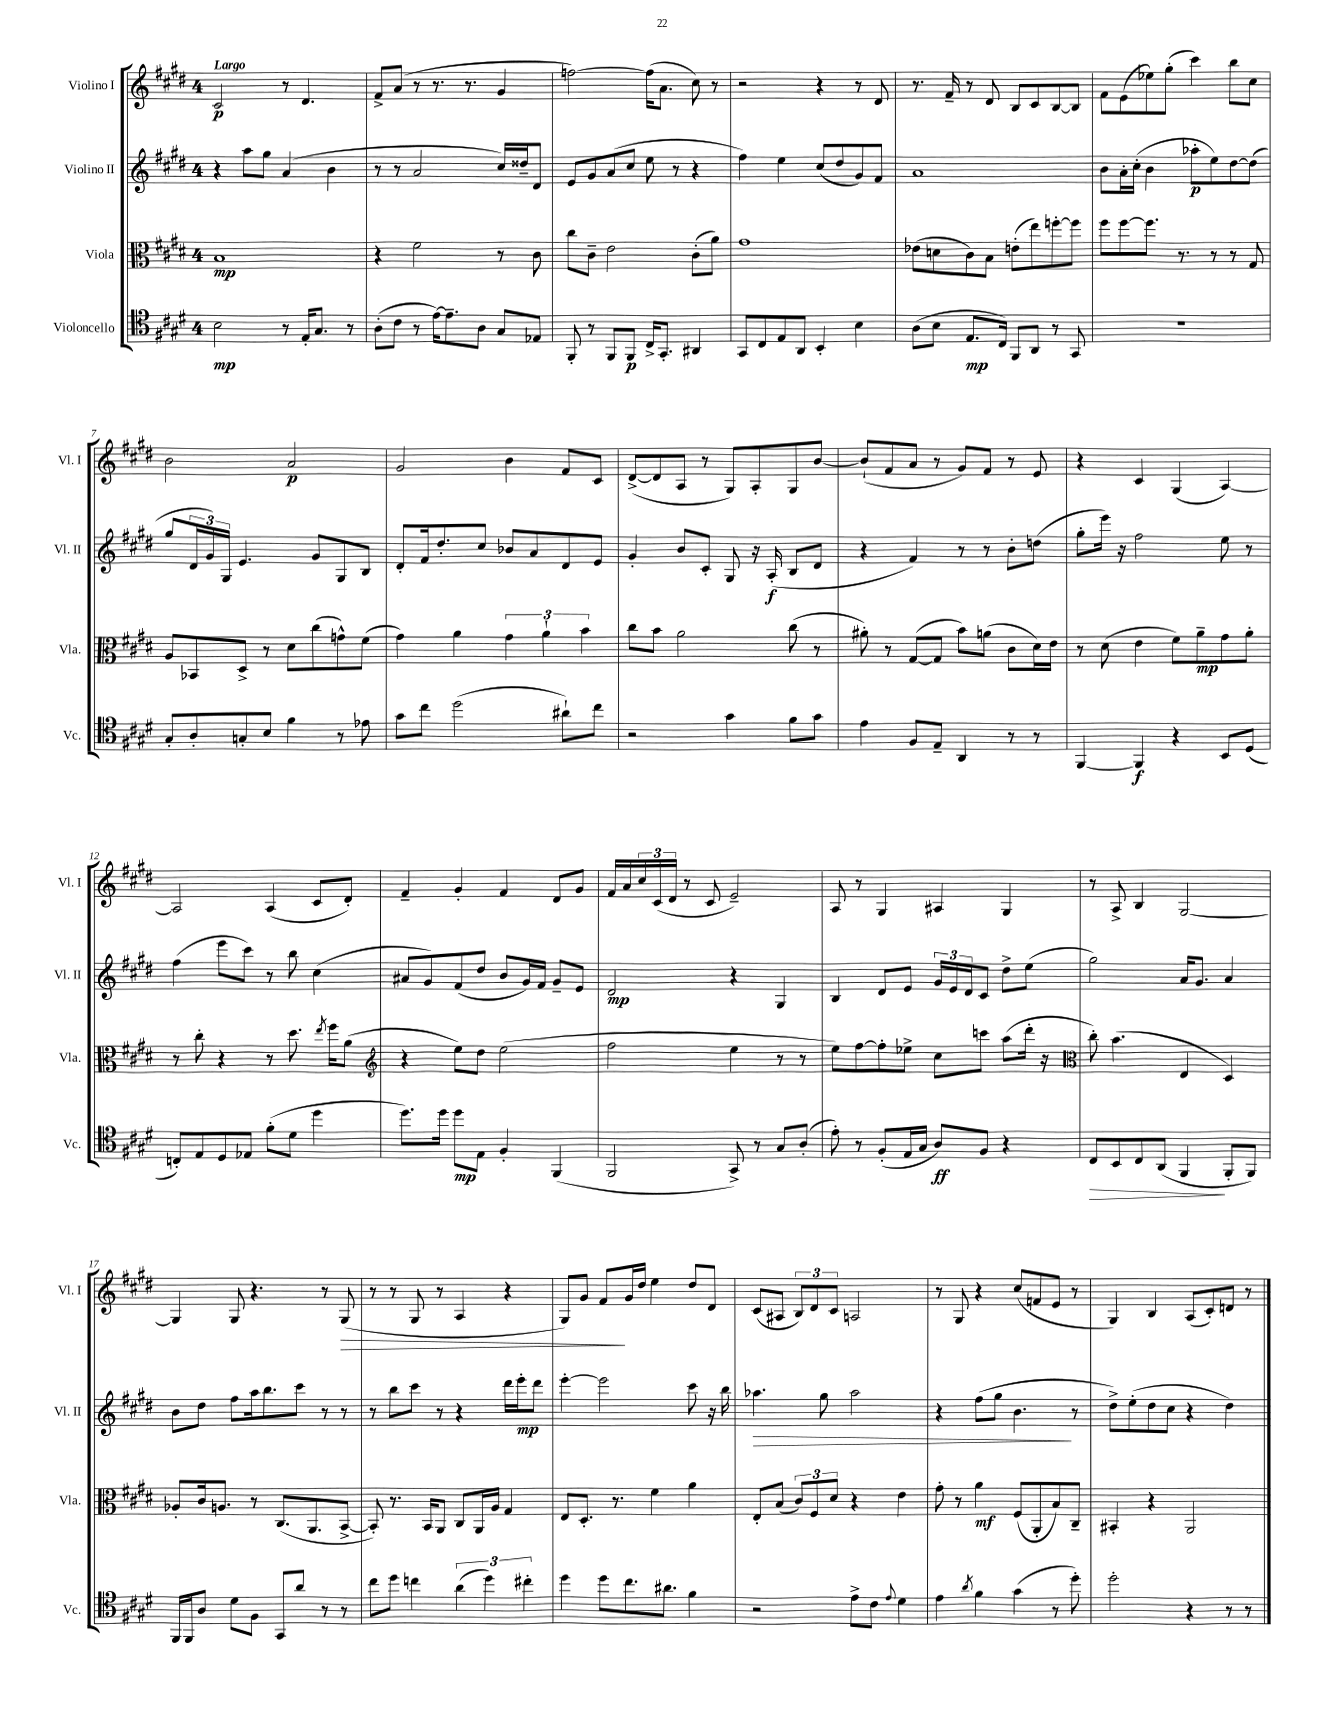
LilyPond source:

<<
\new StaffGroup <<
\new Staff = "s0" \with { instrumentName = "Violino I" shortInstrumentName = "Vl. I" } {
    \clef treble \key e \major \once \override Staff.TimeSignature.style = #'single-digit \time 4/4 \tempo "Largo"
    cis'2\p r8 dis'4. |
    fis'8-> a'8( r8 r8. r8. gis'4 |
    f''2~) f''16( a'8. cis''8) r8 |
    r2 r4 r8 dis'8 |
    r8. fis'16-- r8 dis'8 b8 cis'8 b8~ b8 |
    fis'8 e'8( ees''8) gis''8-.( cis'''4) b''8 cis''8 |
    b'2 a'2\p |
    gis'2 b'4 fis'8 cis'8 |
    dis'8~->( dis'8 a8 r8 gis8) a8-. gis8 b'8~ |
    b'8-!( fis'8 a'8 r8 gis'8) fis'8 r8 e'8 |
    r4 cis'4 gis4( a4~) |
    a2 a4( cis'8 dis'8-.) |
    fis'4-- gis'4-. fis'4 dis'8 gis'8 |
    fis'16 a'16 \tuplet 3/2 { cis''16 cis'16( dis'16 } r8 cis'8 e'2--) |
    a8 r8 gis4 ais4 gis4 |
    r8 a8-> b4 gis2~ |
    gis4 gis8 r4. r8 gis8\>( |
    r8 r8 gis8 r8 a4 r4 |
    gis8) gis'8 fis'8\! gis'16 dis''16 e''4 dis''8 dis'8 |
    cis'8( ais8 \tuplet 3/2 { b8) dis'8 cis'8 } a2 |
    r8 gis8 r4 cis''8( f'8 e'8 r8 |
    gis4) b4 a8( cis'8-.) d'8 r8 \bar "|." |
}
\new Staff = "s1" \with { instrumentName = "Violino II" shortInstrumentName = "Vl. II" } {
    \clef treble \key e \major \once \override Staff.TimeSignature.style = #'single-digit \time 4/4
    r4 a''8 gis''8 a'4( b'4 |
    r8 r8 a'2 cis''16) disis''16-- dis'8 |
    e'8 gis'8 a'8( cis''8 e''8 r8 r4 |
    fis''4) e''4 cis''8( dis''8 gis'8) fis'8 |
    a'1 |
    b'8 a'16-. cis''16-.( b'4 aes''8-.\p e''8) dis''8~ dis''8( |
    gis''8 \tuplet 3/2 { dis'16 gis'16) gis16 } e'4. gis'8 gis8 b8 |
    dis'8-. fis'16 dis''8.-. cis''8 bes'8 a'8 dis'8 e'8 |
    gis'4-. b'8 cis'8-. gis8 r16 a16-.\f( b8 dis'8 |
    r4 fis'4) r8 r8 b'8-. d''8( |
    gis''8-. e'''16) r16 fis''2 e''8 r8 |
    fis''4( e'''8 cis'''8) r8 b''8 cis''4( |
    ais'8 gis'8) fis'8( dis''8 b'8 gis'16) fis'16 gis'8-- e'8 |
    dis'2\mp r4 gis4 |
    b4 dis'8 e'8 \tuplet 3/2 { gis'16 e'16 dis'16 } cis'8 dis''8-> e''8( |
    gis''2) a'16 gis'8. a'4 |
    b'8 dis''8 fis''8 a''16 b''8. cis'''8 r8 r8 |
    r8 b''8 cis'''8 r8 r4 dis'''16 e'''16-.\mp dis'''8 |
    e'''4~-. e'''2 cis'''8 r16 b''16 |
    aes''4.\> gis''8 aes''2 |
    r4 fis''8( gis''8 b'4.\! r8 |
    dis''8->) e''8-.( dis''8 cis''8 r4 dis''4) \bar "|." |
}
\new Staff = "s2" \with { instrumentName = "Viola" shortInstrumentName = "Vla." } {
    \clef alto \key e \major \once \override Staff.TimeSignature.style = #'single-digit \time 4/4
    b1\mp |
    r4 fis'2 r8 cis'8 |
    cis''8 cis'8-- e'2 cis'8-.( a'8) |
    gis'1 |
    ees'8( d'8 cis'8) b8 e'8-.( e''8) f''8~-. f''8 |
    fis''8 fis''8~ fis''8. r8. r8 r8 gis8 |
    a8 bes,8 dis8-> r8 dis'8 cis''8( g'8-^) fis'8( |
    gis'4) a'4 \tuplet 3/2 { gis'4 a'4-! b'4 } |
    cis''8 b'8 a'2 cis''8( r8 |
    ais'8-.) r8 gis8~( gis8 b'8) a'8( cis'8 dis'16) e'16 |
    r8 dis'8( e'4 fis'8) a'8--\mp gis'8 a'8-. |
    r8 cis''8-. r4 r8 dis''8. \acciaccatura { e''8 } fis''16 a'8( |
    \clef treble r4 e''8) dis''8 e''2( |
    fis''2 e''4 r8 r8 |
    e''8) fis''8~ fis''8-. ees''8-> cis''8 c'''8 a''8( dis'''16-. r16 |
    \clef alto cis''8-.) b'4.( e4 dis4) |
    aes8-. cis'16 a8. r8 cis8.( a,8. b,8~-> |
    b,8-.) r8. b,16 a,8 cis8 a,16 a16 gis4 |
    e8 dis8.-. r8. fis'4 a'4 |
    e8-. b8( \tuplet 3/2 { cis'8) fis8 dis'8 } r4 e'4 |
    gis'8-. r8 a'4\mf fis8( a,8-. b8) cis8-- |
    bis,4-. r4 a,2 \bar "|." |
}
\new Staff = "s3" \with { instrumentName = "Violoncello" shortInstrumentName = "Vc." } {
    \clef tenor \key e \major \once \override Staff.TimeSignature.style = #'single-digit \time 4/4
    b2\mp r8 e16-. gis8. r8 |
    a8-.( cis'8 r8 e'16~) e'8.-- a8 gis8 ees8 |
    fis,8-. r8 fis,8 fis,8\p cis16-> gis,8.-. ais,4 |
    gis,8 cis8 e8 a,8 b,4-. b4 |
    a8( b8 e8.\mp cis16) fis,8 a,8 r8 gis,8 |
    R1 |
    gis8-. a8-. g8-. b8 fis'4 r8 ees'8 |
    gis'8 cis''8 dis''2( ais'8-!) cis''8 |
    r2 gis'4 fis'8 gis'8 |
    e'4 fis8 e8-- a,4 r8 r8 |
    fis,4~ fis,4\f r4 b,8 dis8( |
    c8-.) e8 dis8 ees8 fis'8-.( dis'8 dis''4 |
    dis''8.) dis''16 dis''8\mp e8 fis4-. fis,4( |
    fis,2 gis,8->) r8 gis8 a8-.( |
    e'8-.) r8 fis8-.( e16 gis16 a8\ff) fis8 r4 |
    cis8\> b,8 cis8 a,8( fis,4\! fis,8-. fis,8) |
    fis,16 fis,16 a8 dis'8 fis8 gis,8 a'8 r8 r8 |
    cis''8 dis''8 c''4 \tuplet 3/2 { a'4( dis''4) cis''4-. } |
    dis''4 dis''8 cis''8. ais'8. fis'4 |
    r2 e'8-> cis'8 \appoggiatura { e'8 } dis'4 |
    e'4 \acciaccatura { a'8 } fis'4 gis'4( r8 dis''8-.) |
    dis''2-. r4 r8 r8 \bar "|." |
}
>>
>>
